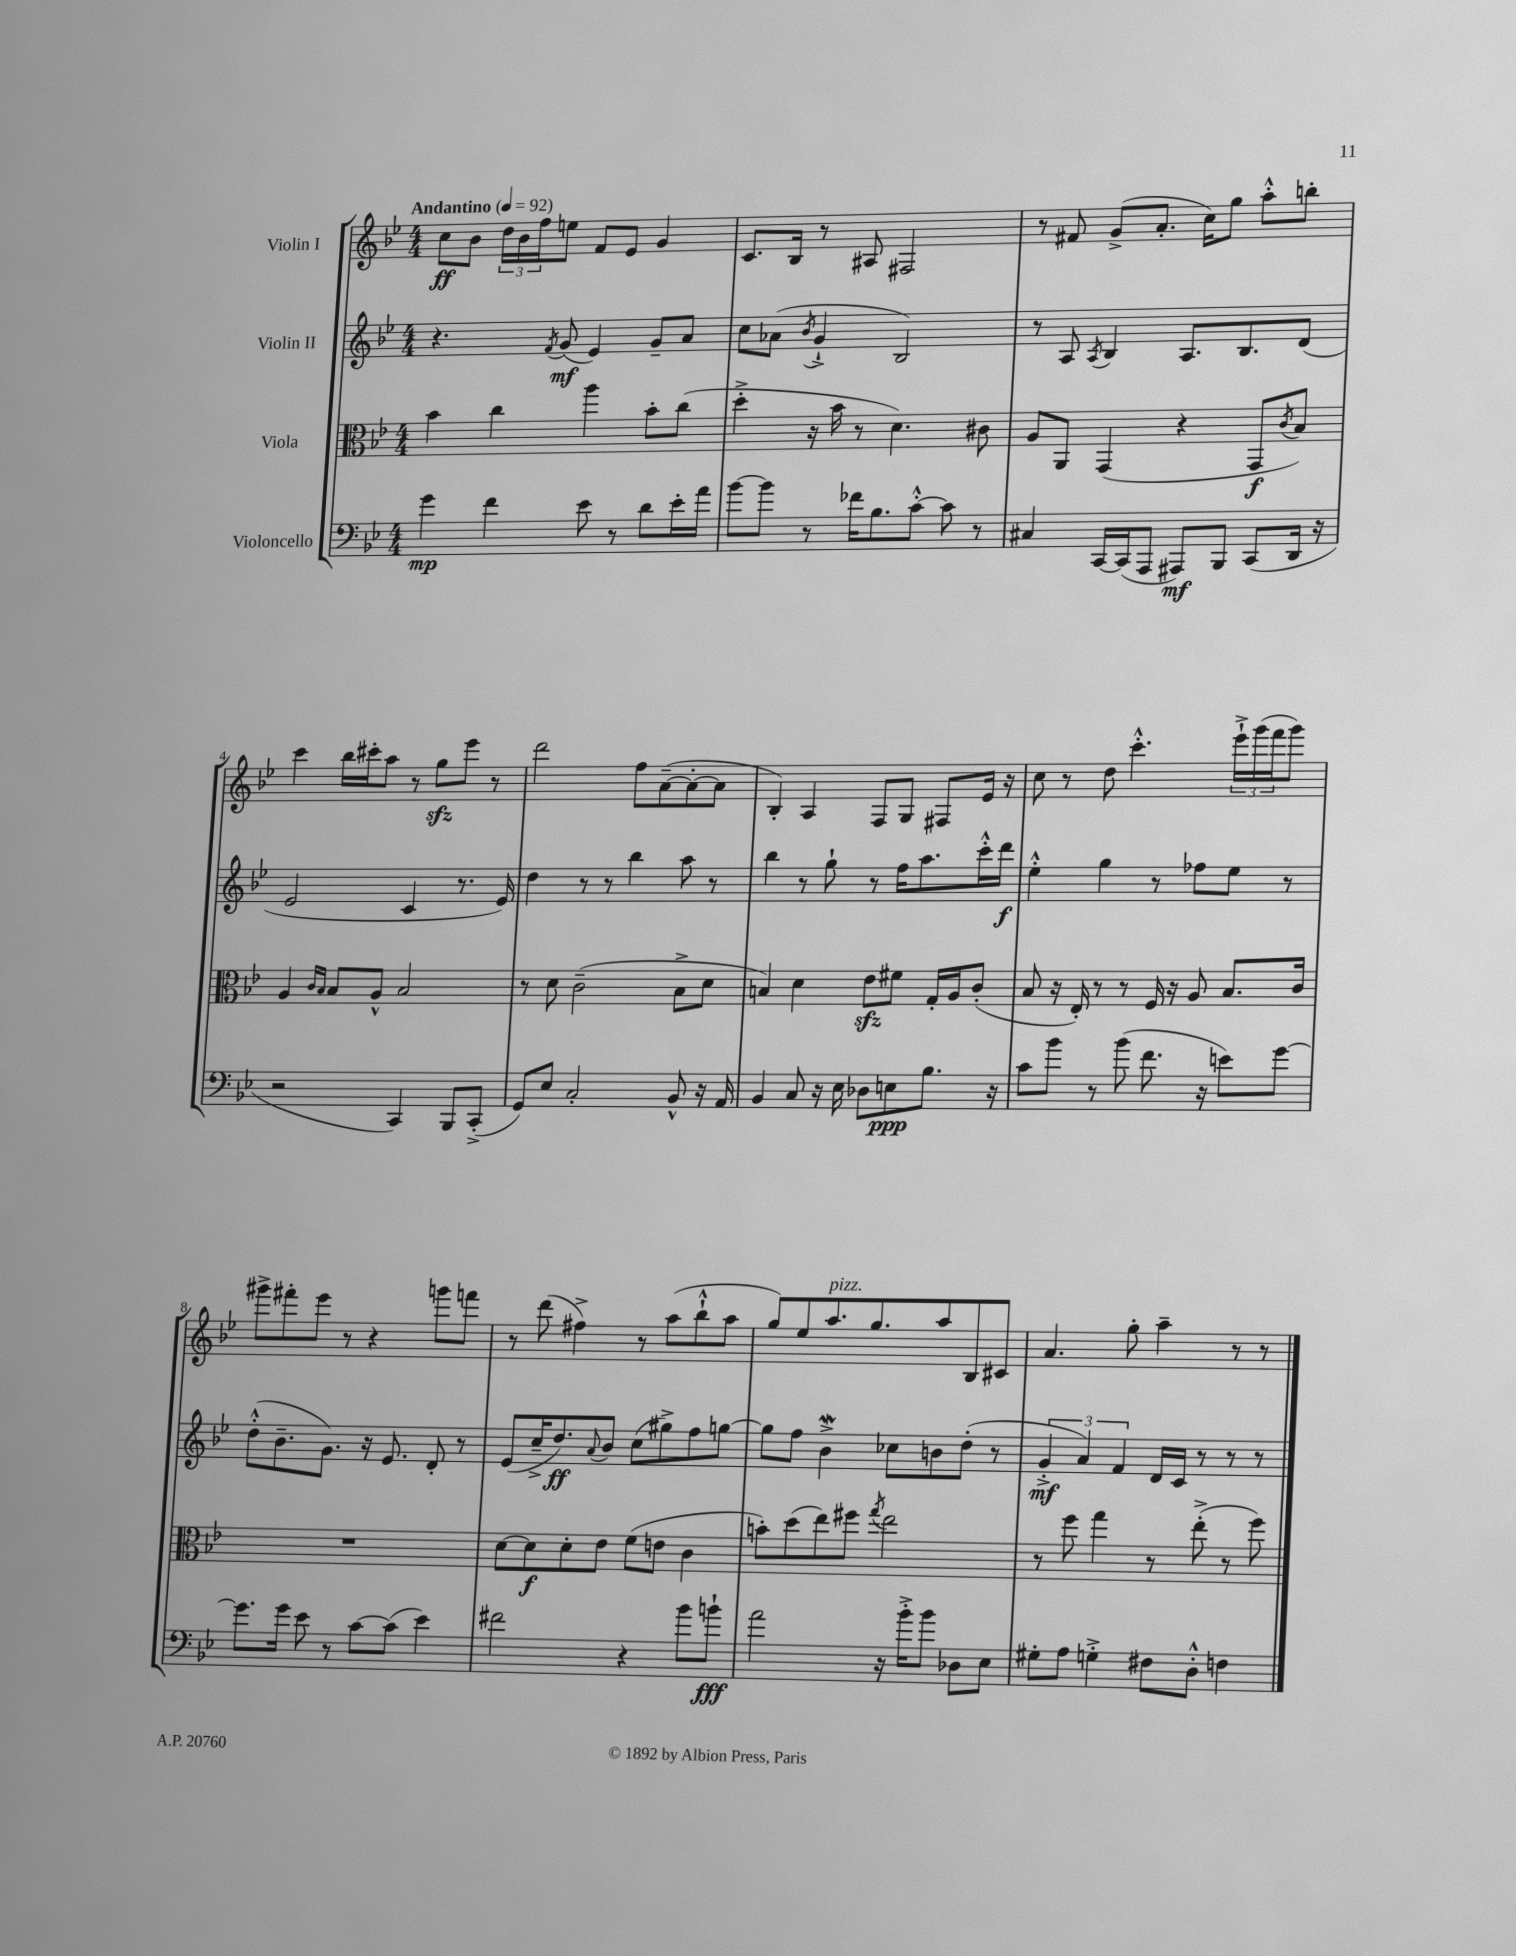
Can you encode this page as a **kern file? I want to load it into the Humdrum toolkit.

**kern	**kern	**kern	**kern
*staff4	*staff3	*staff2	*staff1
*clefF4	*clefC3	*clefG2	*clefG2
*k[b-e-]	*k[b-e-]	*k[b-e-]	*k[b-e-]
*M4/4	*M4/4	*M4/4	*M4/4
*MM92	*MM92	*MM92	*MM92
4g	4b-	4.r	8cc
.	.	.	8b-
4f	4cc	.	24dd
.	.	.	24b-
.	.	.	24ff
.	.	8qf	.
.	.	(8g	8ee
8e-	4aa	4e-)	8f
8r	.	.	8e-
8d	8b-'	8g~	4g
16e-'	(8cc	8a	.
16a	.	.	.
=	=	=	=
[8b-	4dd'^	8cc	8.c
8b-]	.	(8a-	.
.	.	.	16B-
.	.	8qb-	.
8r	16r	4g`^	8r
.	16b-	.	.
16f-	8r	.	8A#
8.B-	.	.	.
.	4.d)	2B-)	2F#
[8c'^^	.	.	.
8c]	.	.	.
8r	8c#	.	.
=	=	=	=
4C#	8A	8r	8r
.	8AA	8A	8f#
.	.	8qA	.
[16CC	(4GG	4B-	(8g^
(16CC]	.	.	.
8AAA	.	.	8.a'
8AAA#)	4r	8.A	.
.	.	.	16cc)
8BBB-	.	.	8gg
.	.	8.B-	.
(8CC	8GG	.	8aa'^^
.	8qc	.	.
16DD	8B-)	(8d	8bb'
16r	.	.	.
=	=	=	=
2r	4A	2e-	4ccc
.	16qqc	.	.
.	16qqB-	.	.
.	8B-	.	16bb-
.	.	.	16ccc#'
.	8A^^	.	8aa
4CC)	2B-	4c	8r
.	.	.	8gg
8BBB-	.	8.r	8eee-
(8CC'^	.	.	8r
.	.	16e-)	.
=	=	=	=
8GG)	8r	4dd	2ddd
8E-	8d	.	.
2C'	(2c~	8r	.
.	.	8r	.
.	.	4bb-	8ff
.	.	.	([8a~
8BB-^^	8B-^	8aa	8a'_
16r	8d	8r	8a]
16AA	.	.	.
=	=	=	=
4BB-	4B)	4bb-	4B-')
8C	4d	8r	4A
16r	.	8gg`	.
16E-	.	.	.
8D-	8e-	8r	8F
8E	8f#	16ff	8G
.	.	8.aa	.
8.B-	16G'	.	8F#
.	16A	.	.
.	(8c'	16ccc'^^	16e-
16r	.	16ddd	16r
=	=	=	=
8c	8B-	4ee-'^^	8cc
8b-	16r	.	8r
.	16E-')	.	.
8r	8r	4gg	8dd
(8b-	8r	.	4.ccc'^^
8.f	16F	8r	.
.	16r	.	.
.	8A	8ff-	.
16r	.	.	.
8e)	8.B-	8ee-	24eee-`^
.	.	.	(24ggg
.	.	.	24fff
[8g	.	8r	8ggg)
.	16c	.	.
=	=	=	=
8.g]	1r	(8dd'^^	8ggg#^
.	.	8.b-~	8fff#'
16g	.	.	.
8e-	.	.	8eee-
.	.	8.g)	.
8r	.	.	8r
[8c	.	16r	4r
.	.	8.e-	.
(8c]	.	.	.
4e-)	.	8d'	8ggg
.	.	8r	8fff
=	=	=	=
2f#	[8d	(8e-	8r
.	8d]	16cc~^	(8ddd
.	.	8.dd)	.
.	8d'	.	4ff#^)
.	.	8qqa	.
.	8e-	8b-	.
4r	(8f	(8cc	8r
.	8e	8gg#^)	(8aa
8b-	4c	8ff	8bb-`^^
8b`	.	[8gg	8aa
=	=	=	=
2a	8b')	8gg]	8gg)
.	(8dd	8ff	8ee-
.	8ee-)	4b-^	8.aa
.	8ff#	.	.
.	.	.	8.gg
.	8qgg	.	.
16r	2ee-	8cc-	.
16b-'^	.	.	.
8b-	.	8b	8aa
8D-	.	(8dd'	8B-
8E-	.	8r	8c#
=	=	=	=
8G#'	8r	6g'^	4.a
8A	8ff	.	.
.	.	6a)	.
4G'^	4gg	.	.
.	.	6f	.
.	.	.	8gg'
8F#	8r	16d	4aa~
.	.	16c	.
8D'^^	(8ee-'^	8r	.
4F	8r	8r	8r
.	8ff)	8r	8r
==	==	==	==
*-	*-	*-	*-
